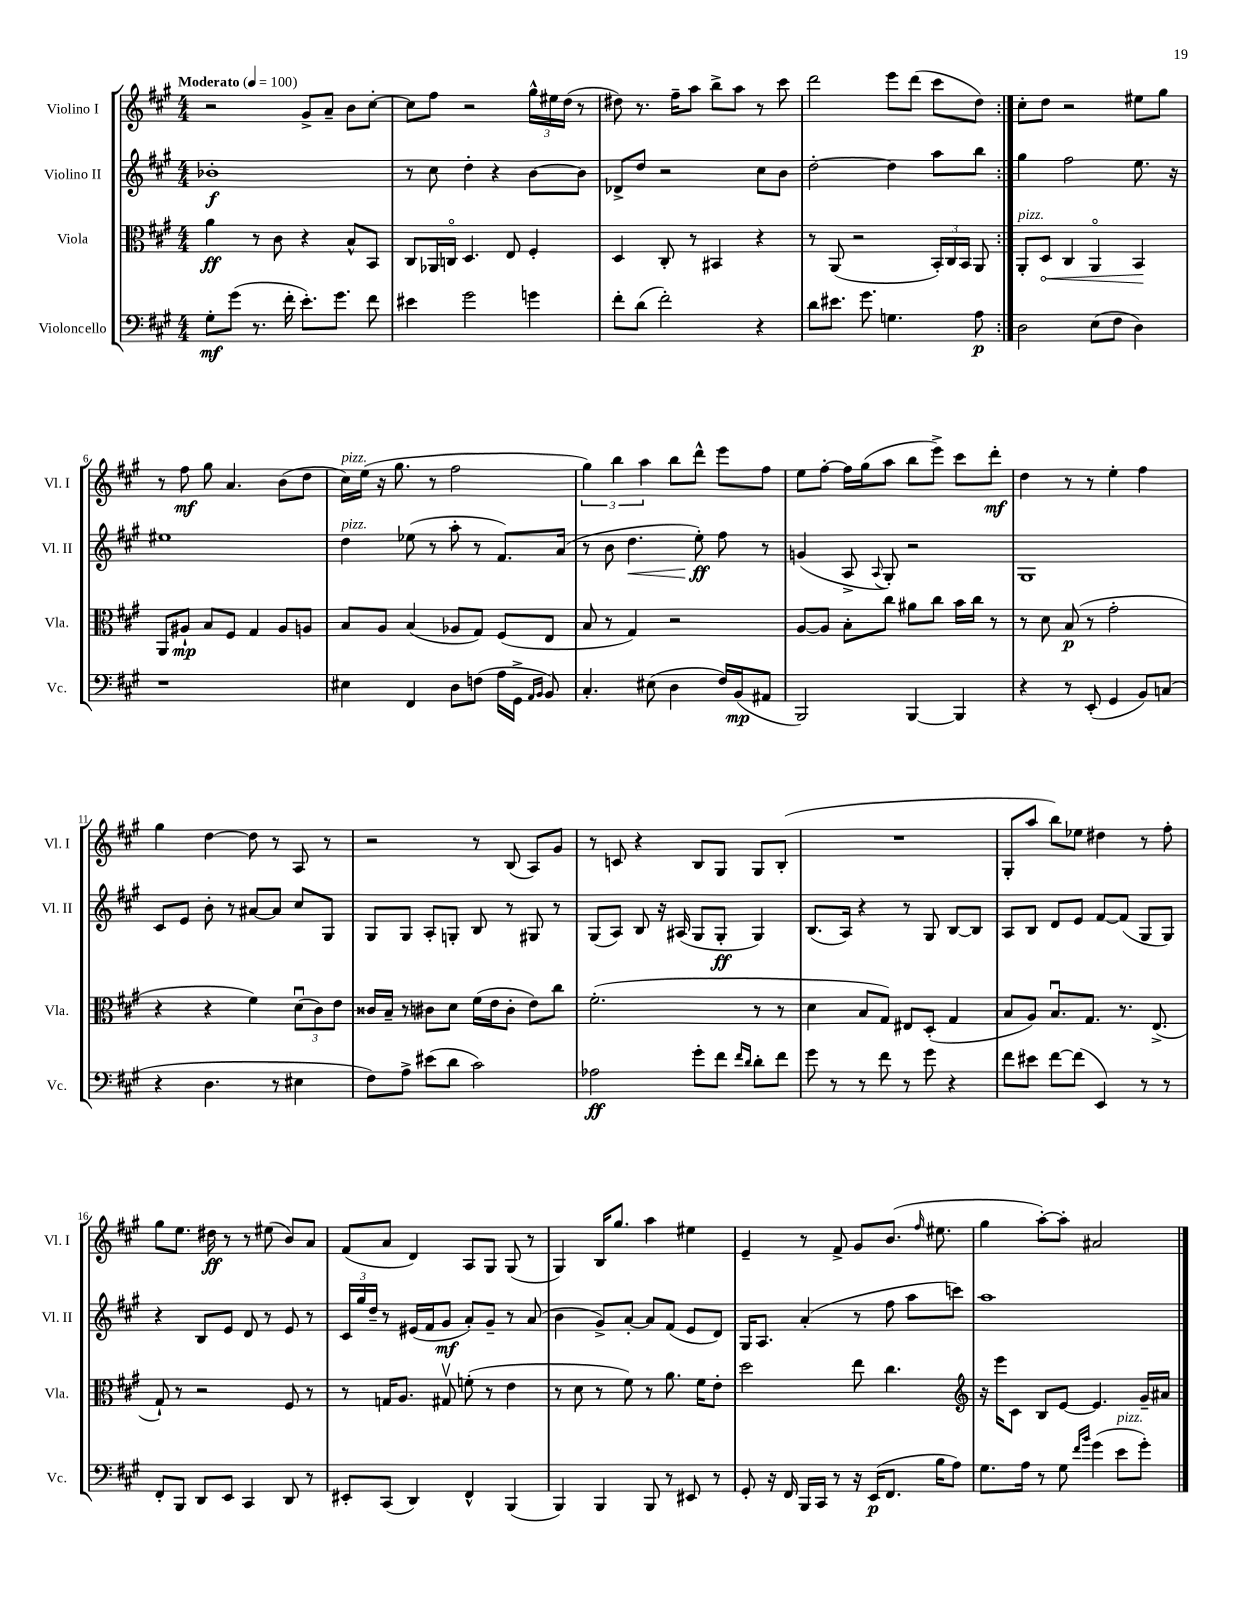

**kern	**kern	**kern	**kern
*staff4	*staff3	*staff2	*staff1
*clefF4	*clefC3	*clefG2	*clefG2
*k[f#c#g#]	*k[f#c#g#]	*k[f#c#g#]	*k[f#c#g#]
*M4/4	*M4/4	*M4/4	*M4/4
*MM100	*MM100	*MM100	*MM100
8G#'\L	4a\	1b-'	2r
(8g#\J	.	.	.
8.r	8r	.	.
.	8c#\	.	.
16f#'\	.	.	.
8.e'\L)	4r	.	8g#^/L
.	.	.	8a~/J
8.g#\J	.	.	.
.	8B^^/L	.	8b\L
8f#\	8BB/J	.	[8cc#'\J
=	=	=	=
4e#\	8C#/L	8r	8cc#\]L
.	16AA-/L	8cc#\	8ff#\J
.	16Co/JJ	.	.
2g#\	4.D/	4dd'\	2r
.	.	4r	.
.	8E/	.	.
4g\	4F#'/	[8b\L	24gg#^^\LL
.	.	.	24ee#\
.	.	.	(24dd\JJ
.	.	8b\]J	8r
=	=	=	=
8f#'\L	4D/	8d-^/L	8dd#\)
(8d\J	.	8dd/J	8.r
2f#'\)	8C#'/	2r	.
.	.	.	16ff#~\LK
.	8r	.	8aa\J
.	4BB#/	.	8bb^\L
.	.	.	8aa\J
4r	4r	8cc#\L	8r
.	.	8b\J	8ccc#\
=	=	=	=
8d\L	8r	[2dd'\	2ddd\
8.e#\J	(8AA/	.	.
.	2r	.	.
8.g#\	.	.	.
4.G\	.	4dd\]	8eee\L
.	.	.	(8ddd\J
.	24BB'/LL)	8aa\L	8ccc#\L
.	24C#/	.	.
.	24BB/JJ	.	.
8A\	8AA/	8bb\J	8dd\J)
=:|!	=:|!	=:|!	=:|!
2D\	8AA'/L	4gg#\	8cc#'\L
.	8D/J	.	8dd\J
.	4C#/	2ff#\	2r
(8E\L	4AAo/	.	.
8F#\J	.	.	.
4D\)	4BB/	8.ee\	8ee#\L
.	.	.	8gg#\J
.	.	16r	.
=	=	=	=
1r	8AA/L	1ee#	8r
.	8A#`/J	.	8ff#\
.	8B/L	.	8gg#\
.	8F#/J	.	4.a/
.	4G#/	.	.
.	8A#/L	.	(8b\L
.	8A/J	.	8dd\J
=	=	=	=
4E#\	8B/L	4dd\	16cc#\LL)
.	.	.	(16ee\JJ
.	8A/J	.	16r
.	.	.	8.gg#\
4FF#/	(4B/	(8ee-\	.
.	.	8r	8r
8D\L	8A-/L	8aa'\	2ff#\
(8F\J	8G#/J)	8r	.
16A\LL	(8F#/L	8.f#/L)	.
16GG#^\JJ	.	.	.
16qqAA/LL	.	.	.
16qqBB/JJ	.	.	.
8BB/)	8E/J	.	.
.	.	(16a/Jk	.
=	=	=	=
4.C#'/	8B/	8r	6gg#\)
.	8r	8b\	.
.	.	.	6bb\
.	4G#/)	4.dd\	.
.	.	.	6aa\
(8E#\	.	.	.
4D\	2r	.	8bb\L
.	.	8ee'\)	8ddd^^\J
16F#/LL)	.	8ff#\	8eee\L
(16BB/J	.	.	.
8AA#/J	.	8r	8ff#\J
=	=	=	=
2BBB/)	[8A/L	(4g/	8ee\L
.	8A/]J	.	[8ff#'\J
.	8B'\L	8A^/	16ff#\]LL
.	.	.	(16gg#\J
.	.	8qqA/	.
.	8cc#\J	8G#'/)	8aa\J
[4BBB/	8a#\L	2r	8bb\L
.	8cc#\J	.	8eee^\J)
4BBB/]	16b\LL	.	8ccc#\L
.	16cc#\JJ	.	.
.	8r	.	8ddd'\J
=	=	=	=
4r	8r	1G#	4dd\
.	8d\	.	.
8r	(8B/	.	8r
(8EE'/	8r	.	8r
4GG#/	2g#'\	.	4ee'\
8BB/L)	.	.	4ff#\
(8C/J	.	.	.
=	=	=	=
4r	4r	8c#/L	4gg#\
.	.	8e/J	.
4.D\	4r	8b'\	[4dd\
.	.	8r	.
.	4f#\)	[8a#/L	8dd\]
8r	.	8a#/]J	8r
4E#\	(12du\L	8cc#/L	8A/
.	12c#\)	.	.
.	.	8G#/J	8r
.	12e\J	.	.
=	=	=	=
8F#\L)	16c##/LL	8G#/L	2r
.	16B~/JJ	.	.
8A^\J	8r	8G#/J	.
(8e#\L	8c#\L	8A'/L	.
8d\J	8d\J	8G'/J	.
2c#\)	(16f#\LL	8B/	8r
.	16e\J	.	.
.	8c#'\J	8r	(8B/
.	8e\L)	8G#/	8A/L)
.	8cc#\J	8r	8g#/J
=	=	=	=
2A-\	(2.f#'\	(8G#/L	8r
.	.	8A/J)	8c/
.	.	8B/	4r
.	.	16r	.
.	.	(16A#/	.
8g#'\L	.	8G#/L	8B/L
8f#\J	.	8G#'/J	8G#/J
16qqf#/LL	.	.	.
16qqd/JJ	.	.	.
8d'\L	8r	4G#/)	8G#/L
8f#\J	8r	.	(8B'/J
=	=	=	=
8g#\	4d\	(8.B/L	1r
8r	.	.	.
.	.	16A/Jk)	.
8r	8B/L	4r	.
8f#\	8G#/J)	.	.
8r	8E#/L	8r	.
8g#\	(8D'/J	8G#/	.
4r	4G#/	[8B/L	.
.	.	8B/]J	.
=	=	=	=
8f#\L	8B/L	8A/L	8G#'/L
8e#\J	8A/J)	8B/J	8aa/J
[8f#\L	8.Bu/L	8d/L	8bb\L)
(8f#\]J	.	8e/J	8ee-\J
.	8.G#/J	.	.
4EE/)	.	[8f#/L	4dd#\
.	8.r	(8f#/]J	.
8r	.	8G#/L	8r
.	(8.E^/	.	.
8r	.	8G#/J)	8ff#'\
=	=	=	=
8FF#'/L	8G#`/)	4r	8gg#\L
8BBB/J	8r	.	8.ee\J
8DD/L	2r	8B/L	.
.	.	.	16dd#\
8EE/J	.	8e/J	8r
4CC#/	.	8d/	8r
.	.	8r	(8ee#\
8DD/	8F#/	8e/	8b/L)
8r	8r	8r	8a/J
=	=	=	=
8EE#'/L	8r	24c#/LL	(8f#/L
.	.	24gg#/	.
.	.	24dd~/JJ	.
(8CC#/J	16G/LK	8r	8a/J
.	8.A/J	.	.
4DD/)	.	(16e#/LL	4d/)
.	.	16f#/J	.
.	8G#v/	8g#/J	.
4FF#^^/	(8f'\	8a'/L)	8A/L
.	8r	8g#~/J	8G#/J
(4BBB/	4e\	8r	(8G#/
.	.	(8a/	8r
=	=	=	=
4BBB/)	8r	4b\	4G#/)
.	8d\	.	.
4BBB/	8r	8g#^/L)	16B/LK
.	.	.	8.gg#/J
.	8f#\)	[8a'/J	.
8BBB/	8r	8a/]L	4aa\
8r	8.a\	(8f#/J	.
8EE#/	.	8e/L	4ee#\
.	16f#\LK	.	.
8r	8e'\J	8d/J)	.
=	=	=	=
8GG#'/	2dd\	16G#/LK	4e~/
.	.	8.A/J	.
16r	.	.	.
16FF#/	.	.	.
16BBB/LL	.	(4a'/	8r
16CC#/JJ	.	.	.
8r	.	.	8f#^/
16r	8ee\	8r	8g#/L
(16EE/LK	.	.	.
8.FF#/J	4.cc#\	8ff#\	(8.b/J
.	.	8aa\L	.
.	.	.	16qqff#/
16B\LK	.	.	8.ee#\
8A\J)	.	8ccc\J)	.
=	=	=	=
*	*clefG2	*	*
8.G#\L	16r	1aa	4gg#\
.	16eee\LK	.	.
.	8c#\J	.	.
16A\Jk	.	.	.
8r	8B/L	.	[8aa'\L)
8G#\	[8e/J	.	8aa'\]J
16qqf#/LL	.	.	.
16qqb/JJ	.	.	.
(4g#\	4.e/]	.	2a#/
8e\L	.	.	.
8g#'\J)	16g#~/LL	.	.
.	16a#/JJ	.	.
==	==	==	==
*-	*-	*-	*-
